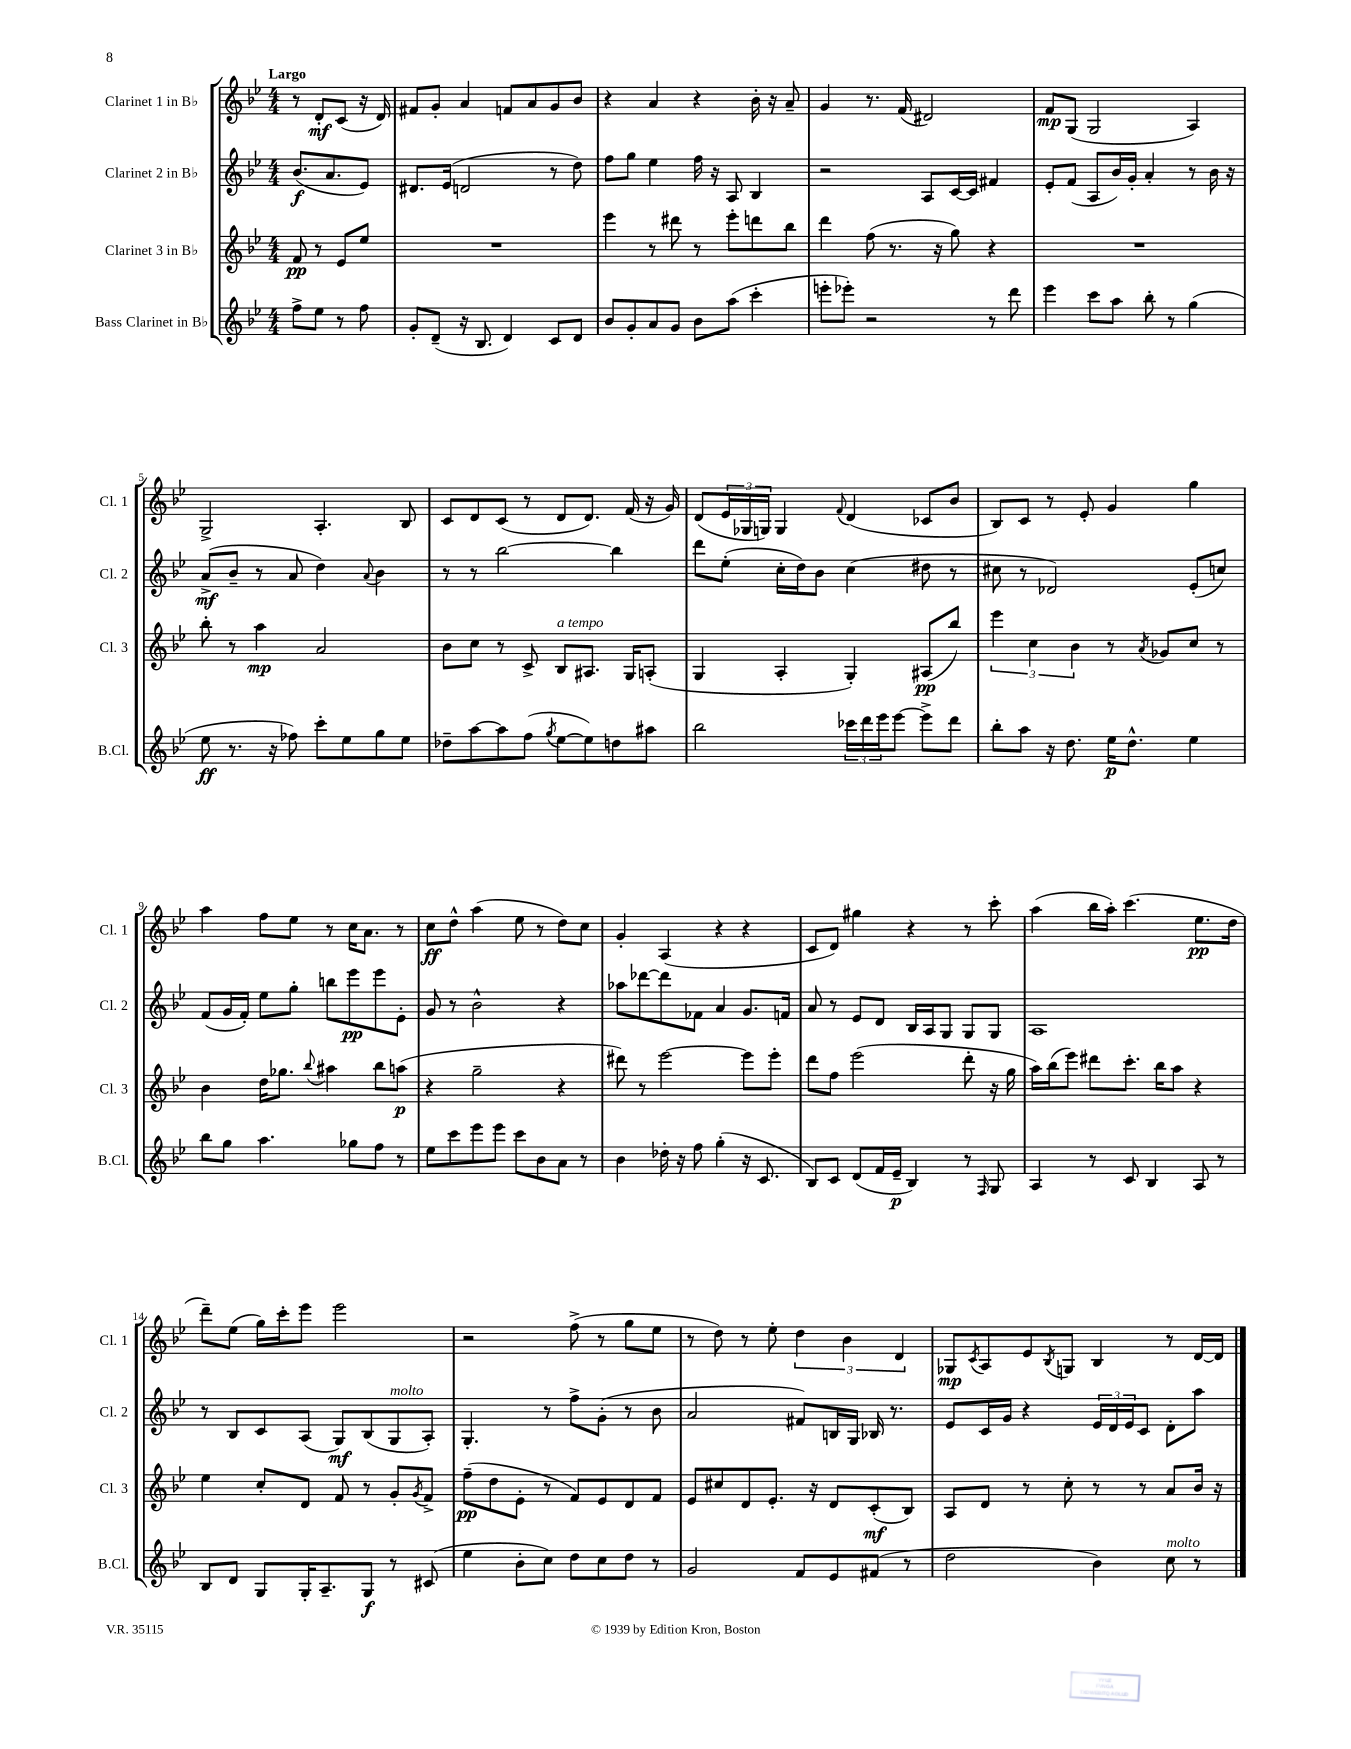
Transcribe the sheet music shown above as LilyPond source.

<<
\new StaffGroup <<
\new Staff = "s0" \with { instrumentName = "Clarinet 1 in Bb" shortInstrumentName = "Cl. 1" } {
    \clef treble \key bes \major \numericTimeSignature \time 4/4 \partial 2 \tempo "Largo"
    r8 d'8-.\mf c'8( r16 d'16) |
    fis'8 g'8-. a'4 f'8 a'8 g'8 bes'8 |
    r4 a'4 r4 bes'16-. r16 a'8-- |
    g'4 r8. f'16( dis'2) |
    f'8\mp g8( g2 a4) |
    g2-> a4.-. bes8 |
    c'8 d'8 c'8( r8 d'8 d'8.) f'16( r16 g'16) |
    d'8( \tuplet 3/2 { ees'16 ges16 g16) } g4 \appoggiatura { f'8 } d'4( ces'8 bes'8 |
    bes8) c'8 r8 ees'8-. g'4 g''4 |
    a''4 f''8 ees''8 r8 c''16 a'8. r8 |
    c''8\ff d''8-^ a''4( ees''8 r8 d''8) c''8 |
    g'4-. a4( r4 r4 |
    c'8 d'8) gis''4 r4 r8 c'''8-. |
    a''4( bes''16 a''16-.) c'''4.( ees''8.\pp d''16 |
    d'''8--) ees''8( g''16) c'''16-. ees'''8 ees'''2 |
    r2 f''8->( r8 g''8 ees''8 |
    r8 d''8) r8 ees''8-. \tuplet 3/2 { d''4 bes'4 d'4 } |
    ges8\mp \acciaccatura { c'8 } a8 ees'8 \acciaccatura { bes8 } g8 bes4 r8 d'16~ d'16 \bar "|." |
}
\new Staff = "s1" \with { instrumentName = "Clarinet 2 in Bb" shortInstrumentName = "Cl. 2" } {
    \clef treble \key bes \major \numericTimeSignature \time 4/4 \partial 2
    bes'8.\f( a'8. ees'8) |
    dis'8. ees'16( d'2 r8 d''8) |
    f''8 g''8 ees''4 f''16 r16 a8 bes4 |
    r2 a8 c'16~ c'16 fis'4 |
    ees'8-. f'8( a8 bes'16) g'16-. a'4-. r8 bes'16 r16 |
    a'8->\mf( bes'8-- r8 a'8 d''4) \appoggiatura { a'8 } bes'4 |
    r8 r8 bes''2~ bes''4 |
    d'''8 ees''8-.( c''16-. d''16) bes'8 c''4( dis''8 r8 |
    cis''8 r8 des'2) ees'8-.( c''8) |
    f'8( g'16 f'16-.) ees''8 g''8-. b''8 ees'''8\pp ees'''8 ees'8-. |
    g'8 r8 bes'2-^ r4 |
    aes''8 des'''8~ des'''8 fes'8 a'4 g'8. f'16 |
    a'8 r8 ees'8 d'8 bes16 a16 g8 g8 g8 |
    a1 |
    r8 bes8 c'8 a8( g8\mf) bes8( g8^\markup { \italic "molto" } a8-.) |
    g4.-. r8 f''8-> g'8-.( r8 bes'8 |
    a'2 fis'8) b16 g16 bes16 r8. |
    ees'8 c'16 g'16 r4 \tuplet 3/2 { ees'16 d'16 ees'16 } c'8 d'8-. a''8 \bar "|." |
}
\new Staff = "s2" \with { instrumentName = "Clarinet 3 in Bb" shortInstrumentName = "Cl. 3" } {
    \clef treble \key bes \major \numericTimeSignature \time 4/4 \partial 2
    f'8\pp r8 ees'8 ees''8 |
    R1 |
    ees'''4 r8 dis'''8 r8 ees'''8-. d'''8 bes''8 |
    d'''4 f''8( r8. r16 g''8) r4 |
    R1 |
    bes''8-. r8 a''4\mp a'2 |
    bes'8 c''8 r8 c'8-> bes8^\markup { \italic "a tempo" } ais8. g16 a8-.( |
    g4 a4-. g4-.) ais8\pp( bes''8) |
    \tuplet 3/2 { ees'''4 c''4 bes'4 } r8 \acciaccatura { a'8 } ges'8 c''8 r8 |
    bes'4 d''16 ges''8. \appoggiatura { bes''8 } ais''4 bes''8 a''8\p( |
    r4 g''2-- r4 |
    dis'''8) r8 ees'''2~ ees'''8 ees'''8-. |
    d'''8 f''8 ees'''2( d'''8-. r16 g''16 |
    a''16) bes''16( ees'''8) dis'''8 c'''8.-. bes''16 a''8 r4 |
    ees''4 c''8-. d'8 f'8 r8 g'8-. \acciaccatura { g'8 } f'8-> |
    f''8--\pp( d''8 ees'8-. r8 f'8) ees'8 d'8 f'8 |
    ees'8 cis''8 d'8 ees'8.-. r16 d'8 c'8-.\mf( bes8) |
    a8 d'8 r8 c''8-. r8 r8 a'8 bes'16 r16 \bar "|." |
}
\new Staff = "s3" \with { instrumentName = "Bass Clarinet in Bb" shortInstrumentName = "B.Cl." } {
    \clef treble \key bes \major \numericTimeSignature \time 4/4 \partial 2
    f''8-> ees''8 r8 f''8 |
    g'8-. d'8--( r16 bes8. d'4) c'8 d'8 |
    bes'8 g'8-. a'8 g'8 bes'8 a''8( c'''4-. |
    e'''8-. ees'''8-.) r2 r8 d'''8 |
    ees'''4 c'''8 a''8 bes''8-. r8 g''4( |
    ees''8\ff r8. r16 fes''8) c'''8-. ees''8 g''8 ees''8 |
    des''8-- a''8~ a''8 f''8( \acciaccatura { g''8 } ees''8~ ees''8) d''8 ais''8 |
    bes''2 \tuplet 3/2 { ces'''16 d'''16 ees'''16 } ees'''8~ ees'''8-> d'''8 |
    bes''8-. a''8 r16 d''8. ees''16\p d''8.-^ ees''4 |
    bes''8 g''8 a''4. ges''8 f''8 r8 |
    ees''8 c'''8 ees'''8 ees'''8 c'''8 bes'8 a'8 r8 |
    bes'4 des''16-. r16 f''8 g''4-.( r16 c'8. |
    bes8) c'8 d'8( f'16 ees'16--\p bes4) r8 \grace { f16 } g8 |
    a4 r8 c'8 bes4 a8 r8 |
    bes8 d'8 g8 g16-. a8.-- g8\f r8 cis'8( |
    ees''4 bes'8-. c''8) d''8 c''8 d''8 r8 |
    g'2 f'8 ees'8 fis'8( r8 |
    d''2 bes'4) c''8^\markup { \italic "molto" } r8 \bar "|." |
}
>>
>>
